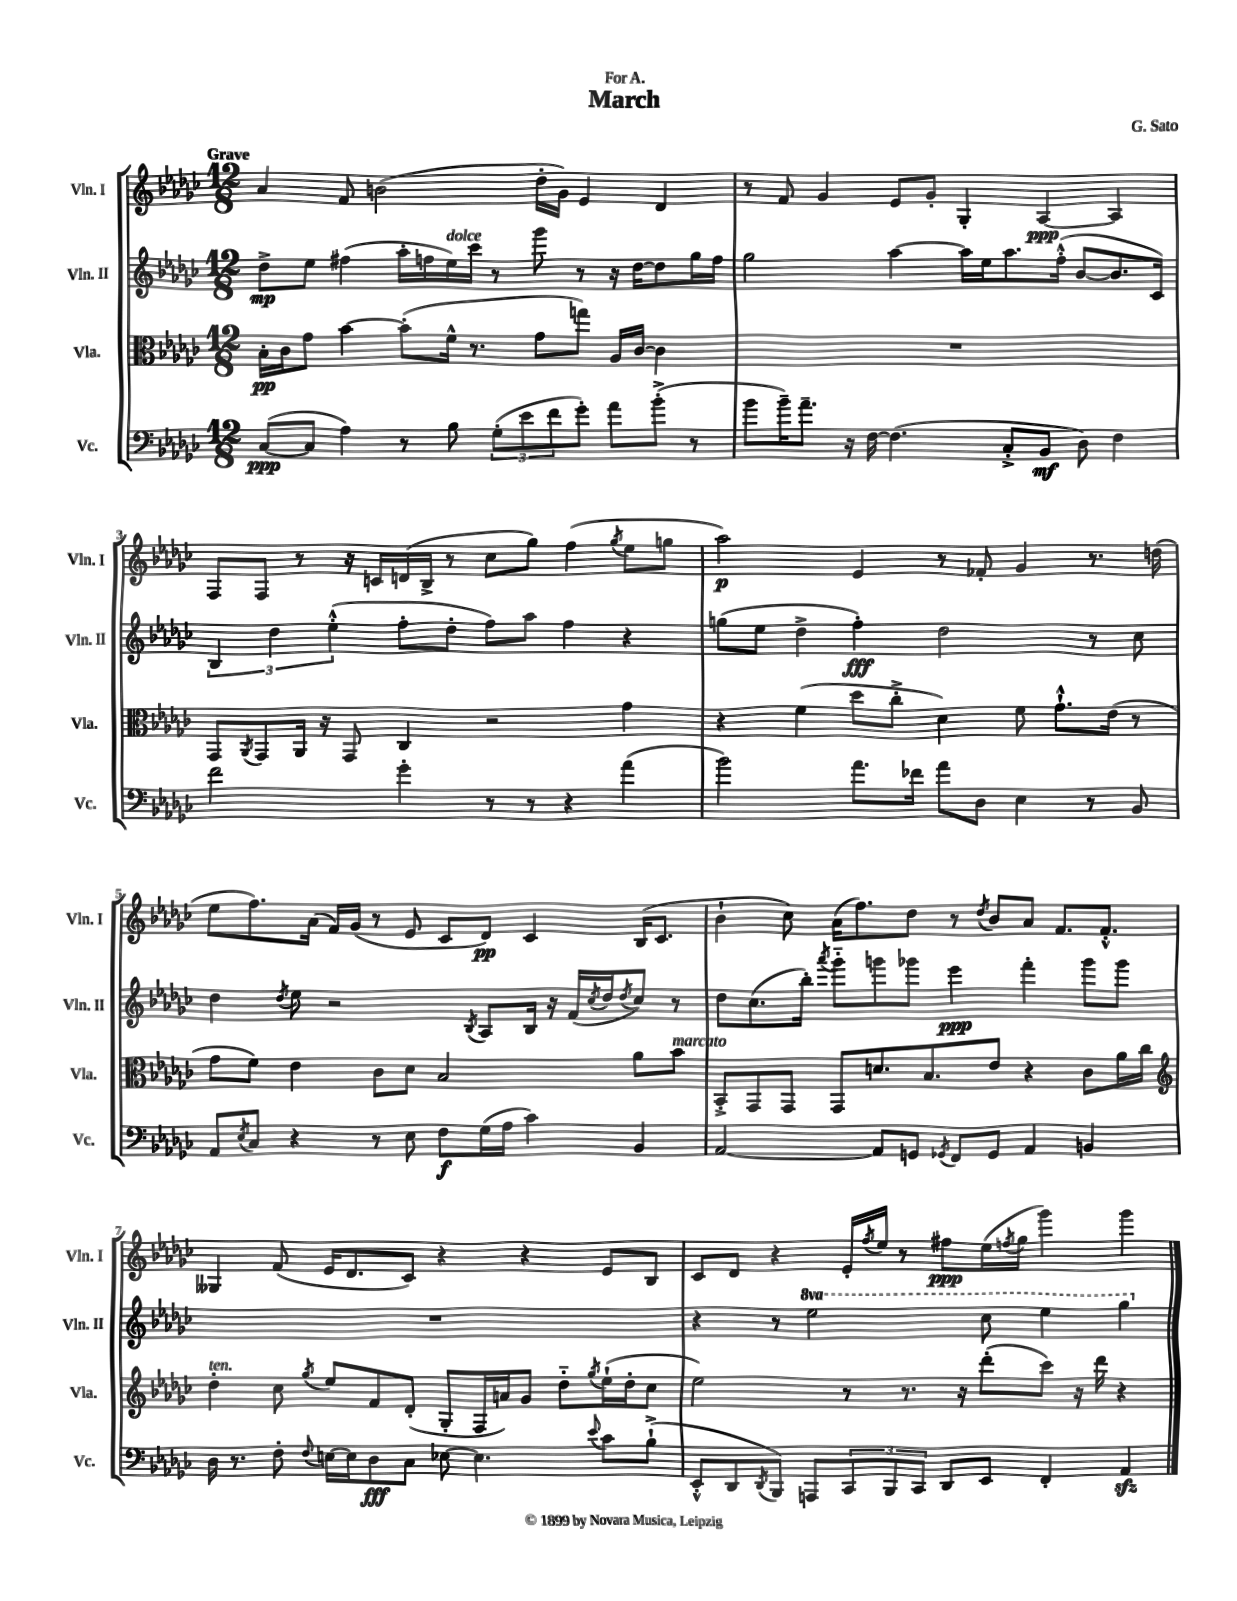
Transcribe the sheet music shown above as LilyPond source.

\header { title = "March" composer = "G. Sato" dedication = "For A." }
<<
\new StaffGroup <<
\new Staff = "s0" \with { instrumentName = "Vln. I" shortInstrumentName = "Vln. I" } {
    \clef treble \key ges \major \numericTimeSignature \time 12/8 \tempo "Grave"
    aes'4 f'8 b'2( des''16-. ges'16) ees'4 des'4 |
    r8 f'8 ges'4 ees'8 ges'8-. ges4-. aes4~\ppp aes4 |
    f8 f8 r8 r16 c'16 d'16( bes16-> r8 ces''8 ges''8) f''4( \acciaccatura { ges''8 } ees''8 g''8 |
    aes''2\p) ees'4 r8 fes'8-. ges'4 r8. d''16( |
    ees''8 f''8.) aes'16( f'16) ges'16( r8 ees'8 ces'8 des'8\pp) ces'4 bes16( ces'8. |
    bes'4-! ces''8) aes'16( f''8.) des''8 r8 \acciaccatura { des''8 } bes'8 aes'8 f'8. f'8.-.-^ |
    geses4 f'8( ees'16 des'8. ces'8) r4 r4 ees'8 bes8 |
    ces'8 des'8 r4 ees'16-. \acciaccatura { f''8 } ees''16 r8 fis''8\ppp ees''16( \acciaccatura { f''8 } ges''16 ges'''4) ges'''4 \bar "|." |
}
\new Staff = "s1" \with { instrumentName = "Vln. II" shortInstrumentName = "Vln. II" } {
    \clef treble \key ges \major \numericTimeSignature \time 12/8 \set Staff.ottavationMarkups = #ottavation-simple-ordinals
    des''8->\mp ees''8 fis''4( aes''16-. f''16 ees''16^\markup { \italic "dolce" }) ces'''16 r8 ges'''8 r8 r16 des''16~ des''8 ges''16 f''16 |
    ges''2 aes''4~ aes''16 ees''16 aes''8. f''16-.-^( bes'8~ bes'8. ces'16) |
    \tuplet 3/2 { bes4 des''4 ees''4-.-^( } f''8-. des''8-. f''8) aes''8 f''4 r4 |
    g''8( ees''8 des''4-> f''4-.\fff) des''2 r8 ces''8 |
    des''4 \acciaccatura { des''8 } ees''8 r2 \acciaccatura { bes8 } aes8 bes16 r16 f'16( \acciaccatura { ces''8 } des''16 \acciaccatura { des''8 } ces''8) r8 |
    des''8 ces''8.( bes''16-.) \acciaccatura { aes'''8 } ges'''8-_ g'''8 ges'''8 ees'''4\ppp f'''4-. ges'''8 ges'''8 |
    R1. |
    r4 r8 \ottava #1 ees'''2 ces'''8 ees'''4 ges'''4 \ottava #0 \bar "|." |
}
\new Staff = "s2" \with { instrumentName = "Vla." shortInstrumentName = "Vla." } {
    \clef alto \key ges \major \numericTimeSignature \time 12/8
    bes16-.\pp ces'16 ges'8 bes'4~ bes'8-.( f'16-^ r8. ges'8 g''8) aes16 ces'16~ ces'4 |
    R1. |
    ges,8 \acciaccatura { aes,8 } ges,8 aes,16 r16 ges,8 ces4 r2 ges'4 |
    r4 f'4( des''8 ces''8-.-> des'4) f'8 ges'8.-!-^ ees'16( r8 |
    ges'8 f'8) ees'4 ces'8 des'8 bes2 aes'8 bes'8^\markup { \italic "marcato" } |
    bes,8-.-> ges,8 ges,8 ges,8 d'8. bes8. ees'8 r4 ces'8 aes'16 ces''16 |
    \clef treble des''4-.^\markup { \italic "ten." } ces''8 \acciaccatura { ges''8 } ees''8 f'8 des'8-.( ges8-. f16 a'16) ges'8 des''8-_ \acciaccatura { ges''8 } ees''16-!( des''16-. ces''8 |
    ees''2) r8 r8. r16 des'''8-.( ces'''8) r16 des'''16 r4 \bar "|." |
}
\new Staff = "s3" \with { instrumentName = "Vc." shortInstrumentName = "Vc." } {
    \clef bass \key ges \major \numericTimeSignature \time 12/8
    ces8~\ppp( ces8 aes4) r8 bes8 \tuplet 3/2 { ges8-.( ees'8 f'8 } ges'8-.) aes'8 bes'8-.->( r8 |
    bes'8 bes'16--) aes'8.-- r16 f16~ f4.( ces8-.-> bes,8\mf des8) f4 |
    f'2 ges'4-. r8 r8 r4 aes'4( |
    bes'2) aes'8. fes'16 aes'8 des8 ees4 r8 bes,8 |
    aes,8 \acciaccatura { ees8 } ces8 r4 r8 ees8 f8\f ges16( aes16 ces'4) bes,4 |
    aes,2~ aes,8 g,8 \acciaccatura { ges,8 } f,8 ges,8 aes,4 b,4 |
    des16 r8. f8-. \appoggiatura { f8 } e16~ e16 des8\fff ces8 ees8~ ees4. \appoggiatura { ees'8 } ces'8 bes8-!->( |
    ees,8-.-^ des,8 \acciaccatura { des,8 } bes,,8) a,,8 \tuplet 3/2 { ces,8 bes,,8 ces,8 } des,8 ees,8 f,4-. aes,4\sfz \bar "|." |
}
>>
>>
